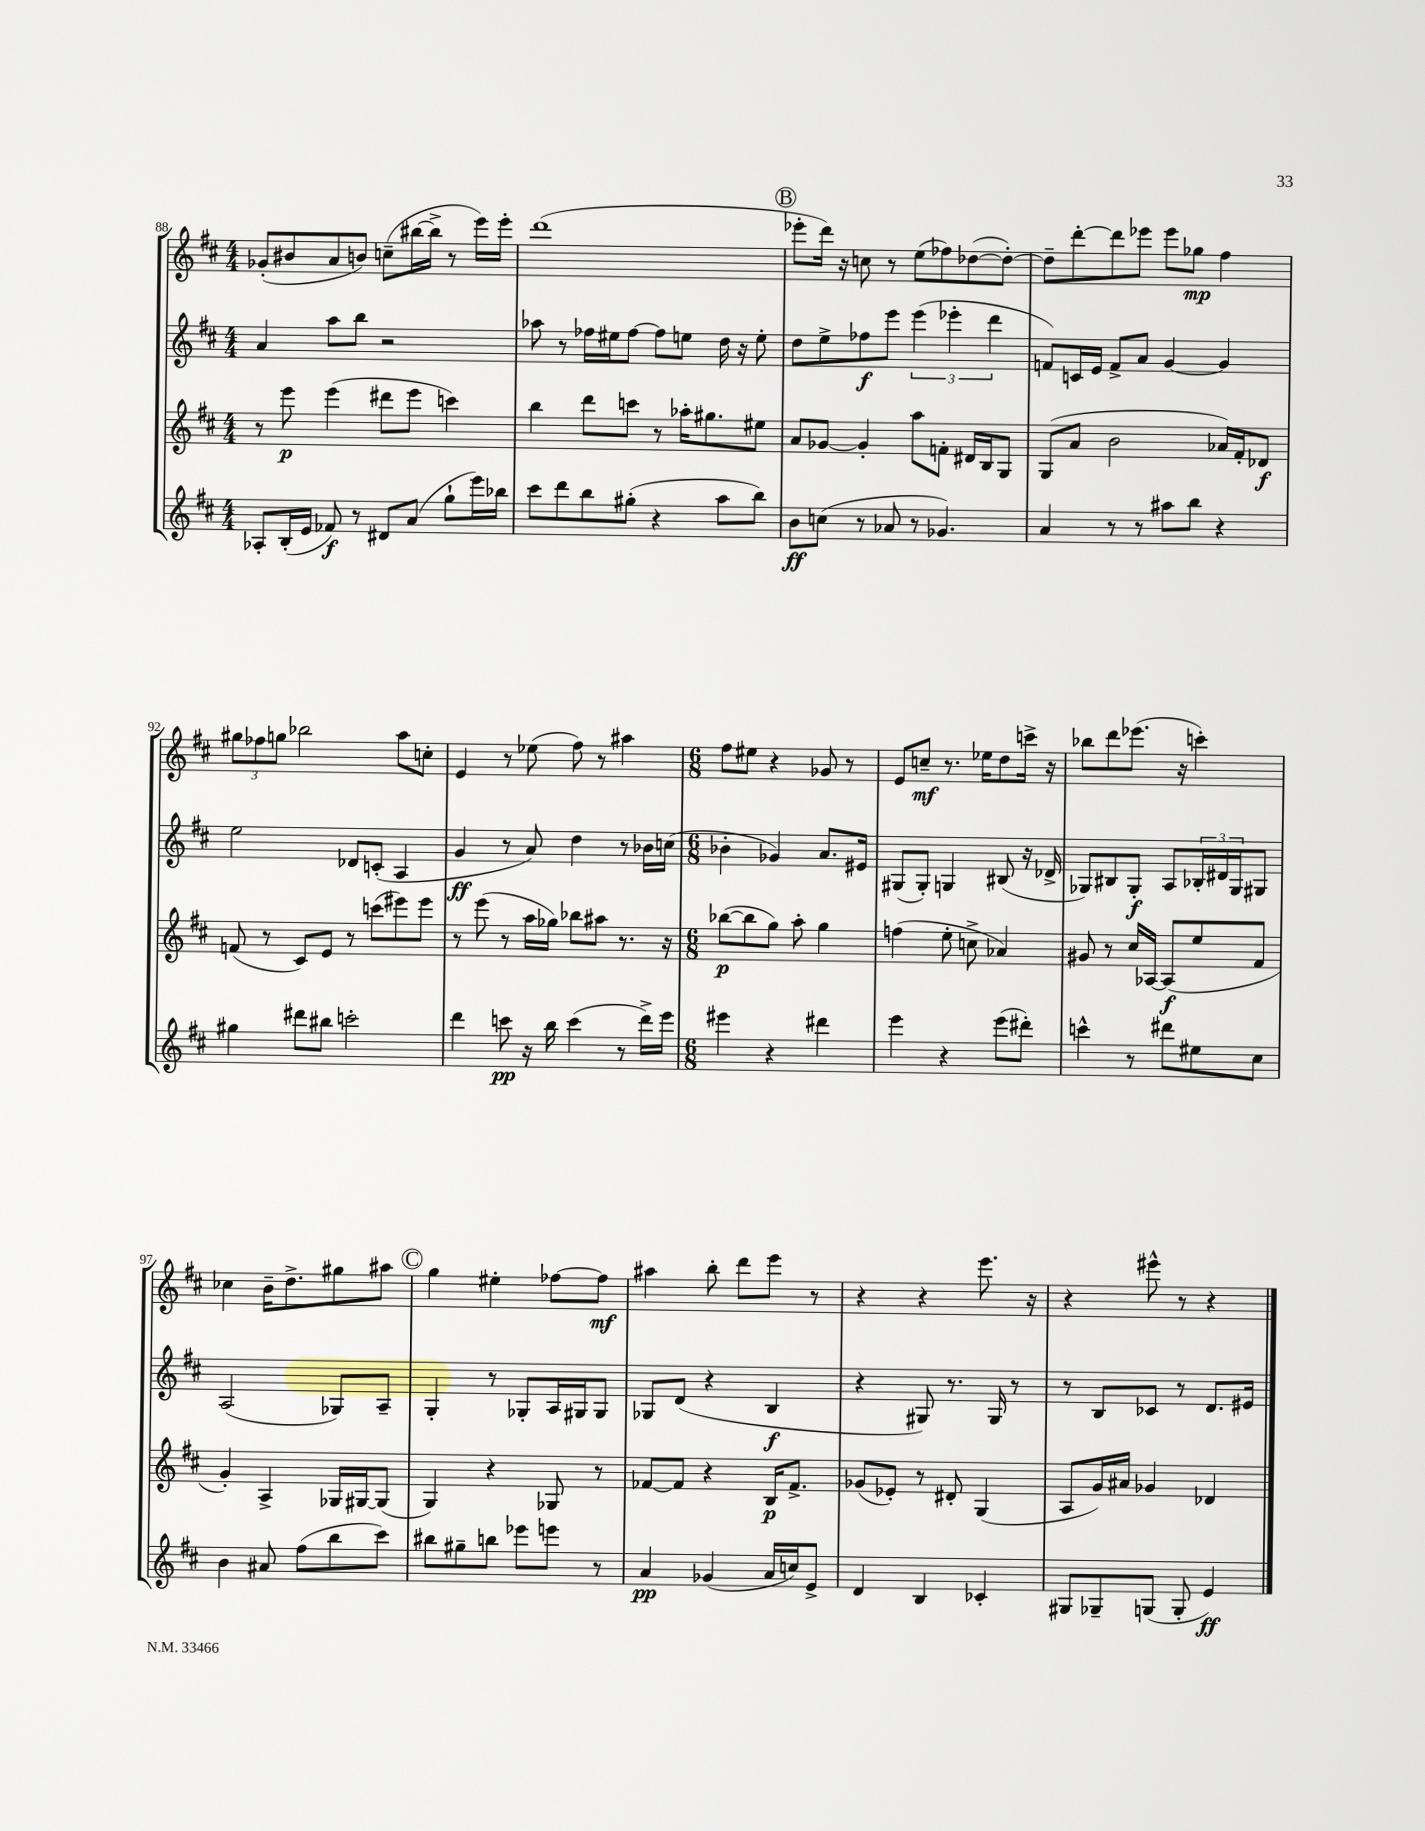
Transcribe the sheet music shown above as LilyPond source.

<<
\new StaffGroup <<
\new Staff = "s0" {
    \clef treble \key d \major \numericTimeSignature \time 4/4
    ges'8-.( bis'8 a'8 b'8) c''8--( bis''16~ bis''16-> r8 e'''16) e'''16-. |
    d'''1( |
    \mark \markup { \circle "B" } ees'''8-. d'''16) r16 c''8 r8 e''8( fes''8) des''8~( des''8~-.) |
    des''8-- d'''8~-. d'''8 ees'''8 ees'''8 ges''8\mp fis''4 |
    \tuplet 3/2 { gis''8 fes''8 g''8 } bes''2 a''8 c''8-. |
    e'4 r8 ees''8( fis''8) r8 ais''4 |
    \numericTimeSignature \time 6/8 fis''8 eis''8 r4 ges'8 r8 |
    e'8 c''8--\mf r8. ees''16 d''8 c'''16-> r16 |
    bes''8 d'''8 ees'''8.( r16 c'''4-.) |
    ces''4 b'16-- d''8.-> gis''8 ais''8 |
    \mark \markup { \circle "C" } g''4 eis''4-. fes''8~ fes''8\mf |
    ais''4 b''8-. d'''8 e'''8 r8 |
    r4 r4 e'''8. r16 |
    r4 eis'''8-^ r8 r4 \bar "|." |
}
\new Staff = "s1" {
    \clef treble \key d \major \numericTimeSignature \time 4/4
    a'4 a''8 b''8 r2 |
    aes''8 r8 fes''16 eis''16 fes''8~ fes''8 e''8 d''16 r16 e''8-. |
    \mark \markup { \circle "B" } d''8 e''8-> fes''8\f e'''8 \tuplet 3/2 { e'''4( ees'''4-. d'''4 } |
    f'8) c'16 e'16 f'8-> a'8 g'4~ g'4 |
    e''2 des'8 c'8-.( a4 |
    g'4\ff r8 a'8) d''4 r8 bes'16 c''16( |
    \numericTimeSignature \time 6/8 bes'4-. ges'4) a'8. eis'16 |
    gis8( gis8-.) g4 bis8( r16 des'16-> |
    ges8) bis8 ges8-.\f a8 \tuplet 3/2 { bes16-. dis'16 ges16 } gis8 |
    a2( ges8) a8-- |
    \mark \markup { \circle "C" } g4-. r8 ges8-. a16 gis16 gis8 |
    ges8 d'8( r4 b4\f |
    r4 gis8) r8. gis16 r8 |
    r8 b8 ces'8 r8 d'8. eis'16 \bar "|." |
}
\new Staff = "s2" {
    \clef treble \key d \major \numericTimeSignature \time 4/4
    r8 e'''8\p e'''4( dis'''8 e'''8 c'''4) |
    b''4 d'''8 c'''8 r8 aes''16-. gis''8. eis''8 |
    \mark \markup { \circle "B" } a'8 ges'8~ ges'4-. a''8 f'8-. dis'16 b16 g8 |
    g8( a'8 b'2 aes'16) fis'16-. des'8\f |
    f'8( r8 cis'8) e'8 r8 c'''8( eis'''8) eis'''8 |
    r8 e'''8( r8 a''16 ges''16) bes''8 ais''8 r8. r16 |
    \numericTimeSignature \time 6/8 bes''8~\p( bes''8 g''8) a''8-. g''4 |
    f''4( e''8-. c''8-> aes'4) |
    gis'8 r8 cis''16 aes16~ aes8\f( e''8 fis'8 |
    g'4-.) a4-> ges16 gis16~ gis8( |
    \mark \markup { \circle "C" } g4) r4 ges8 r8 |
    fes'8~ fes'8 r4 b16\p fes'8.-> |
    ges'8( ees'8-.) r8 dis'8-. g4( |
    a8 g'16) ais'16 ges'4 des'4 \bar "|." |
}
\new Staff = "s3" {
    \clef treble \key d \major \numericTimeSignature \time 4/4
    aes8-. b16-.( e'16 fes'8\f) r8 dis'8 a'8( g''8-! e'''16) bes''16 |
    cis'''8 d'''8 b''8 gis''8-.( r4 a''8 b''8) |
    \mark \markup { \circle "B" } b'8\ff c''8( r8 aes'8 r8 ges'4.) |
    a'4 r8 r8 ais''8 b''8 r4 |
    gis''4 dis'''8 bis''8 c'''2-. |
    d'''4 c'''8\pp r16 b''16 c'''4( r8 d'''16->) e'''16 |
    \numericTimeSignature \time 6/8 eis'''4 r4 dis'''4 |
    e'''4 r4 e'''8( dis'''8-.) |
    c'''4-^ r8 dis'''8 eis''8 cis''8 |
    b'4 ais'8 fis''8( b''8 cis'''8) |
    \mark \markup { \circle "C" } bis''8 gis''8-- b''8 ees'''8 e'''8 r8 |
    a'4\pp ges'4( a'16 c''16) e'8-> |
    d'4 b4 ces'4-. |
    gis8 ges8-- g8( g8-. e'4\ff) \bar "|." |
}
>>
>>
\layout { \context { \Score currentBarNumber = #88 } }
